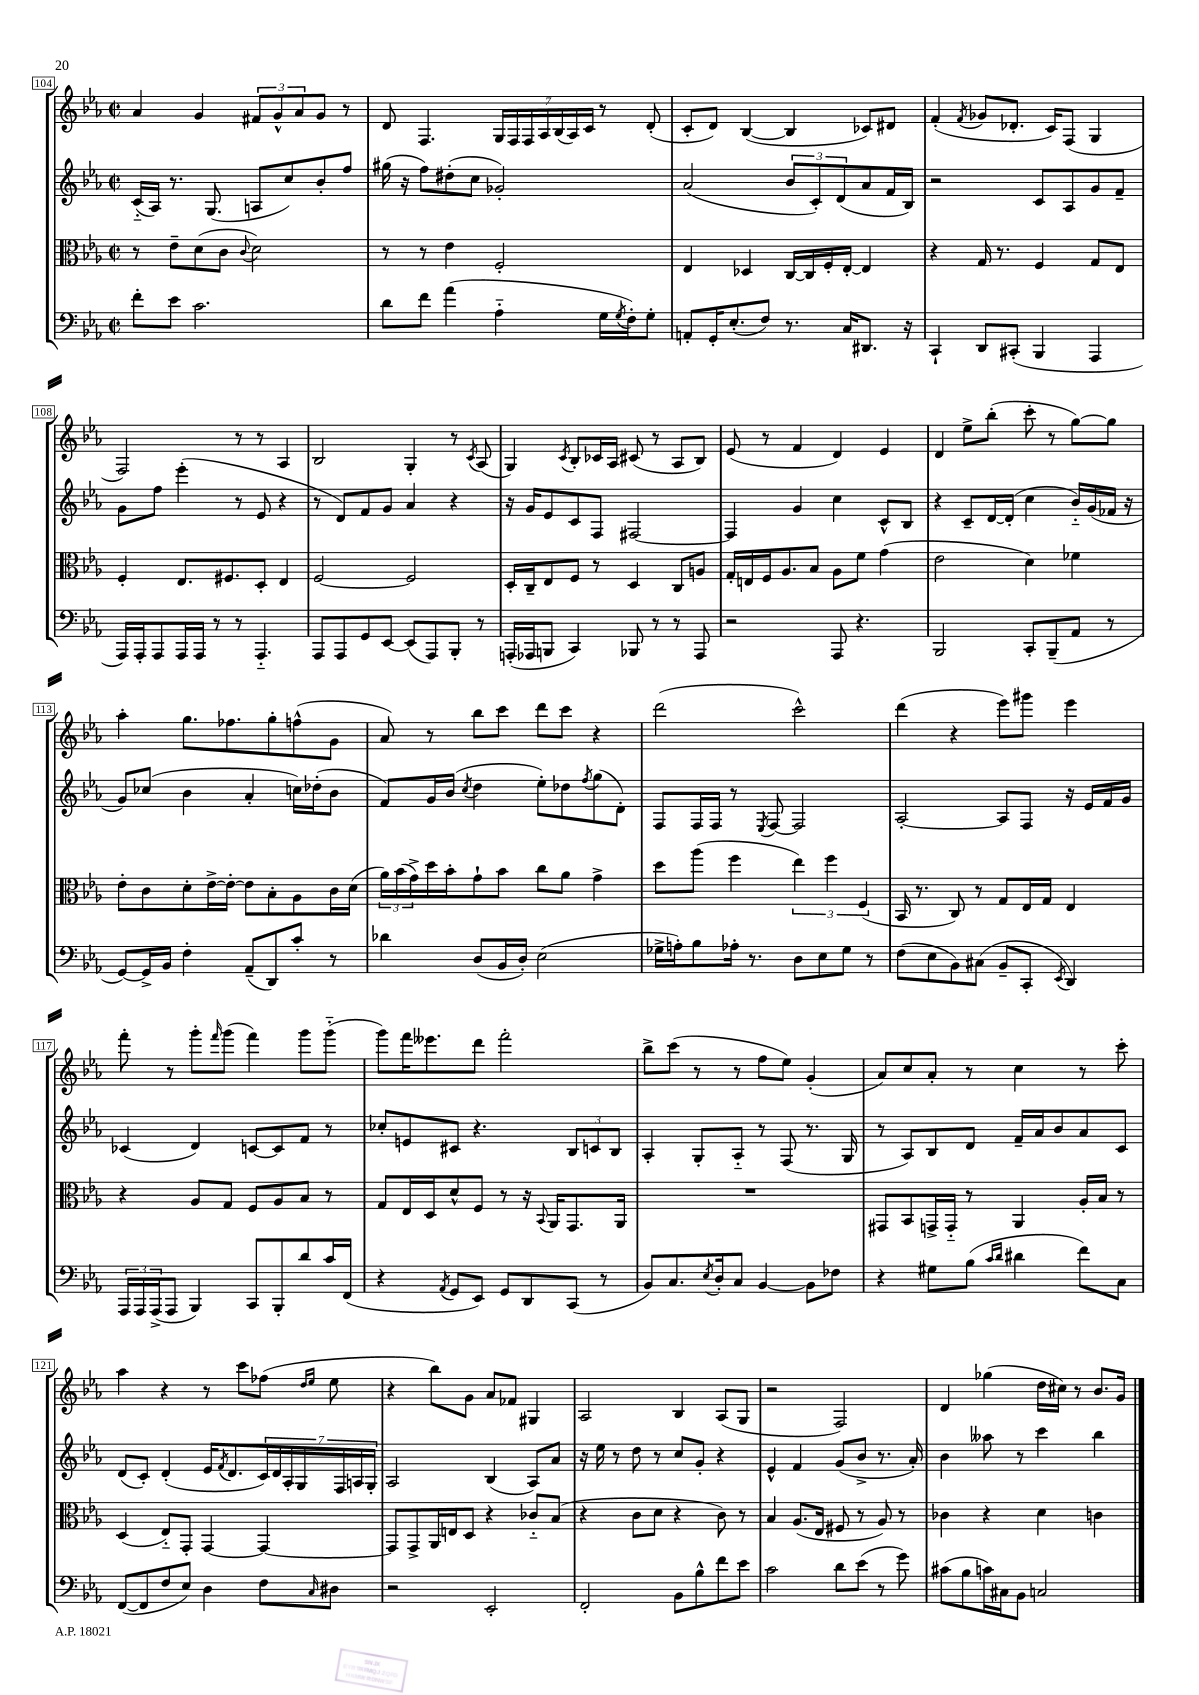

**kern	**kern	**kern	**kern
*staff4	*staff3	*staff2	*staff1
*clefF4	*clefC3	*clefG2	*clefG2
*k[b-e-a-]	*k[b-e-a-]	*k[b-e-a-]	*k[b-e-a-]
*M2/2	*M2/2	*M2/2	*M2/2
*met(c|)	*met(c|)	*met(c|)	*met(c|)
8f'	8r	(16c'~	4a-
.	.	16A-)	.
8e-	8e-~	8.r	.
2.c	(8d	.	4g
.	.	(8.G	.
.	8c	.	.
.	8qqc	.	.
.	2d)	8A	12f#
.	.	.	12g^^
.	.	8cc)	.
.	.	.	12a-
.	.	8b-'	8g
.	.	8ff	8r
=	=	=	=
8d	8r	(16gg#	8d
.	.	16r	.
8f	8r	8ff)	4.F
(4a-	4e-	(8dd#'	.
.	.	8cc	.
4A-'~	2F'	2g-')	28G
.	.	.	28F
.	.	.	28F
.	.	.	28A-
.	.	.	(28B-
.	.	.	28A-)
.	.	.	28c
16G	.	.	8r
8qG	.	.	.
16F')	.	.	.
8G'	.	.	(8d'
=	=	=	=
8AA'	4E-	(2a-	8c'
16GG'	.	.	8d)
(8.E-'	.	.	.
.	4D-	.	([4B-
8F)	.	.	.
8.r	[16C	12b-	4B-]
.	16C]	.	.
.	.	12c')	.
.	16F'	.	.
.	.	(12d	.
16C	[16E-'	.	.
8.DD#	4E-]	8a-	8c-)
.	.	16f	8d#
16r	.	16B-)	.
=	=	=	=
4CC`	4r	2r	(4f'
.	.	.	8qf
8DD	16G	.	8g-
.	8.r	.	.
(8CC#'	.	.	8.d-'
4BBB-	4F	8c	.
.	.	.	16c)
.	.	8A-	(8F
4AAA-	8G	8g	4G
.	8E-	8f~	.
=	=	=	=
16AAA-)	4F'	8g	2F)
16AAA-'	.	.	.
8AAA-	.	8ff	.
16AAA-	8.E-	(4eee-'	.
16AAA-	.	.	.
8r	.	.	.
.	8.F#	.	.
8r	.	8r	8r
4.AAA-'~	8D'	8e-	8r
.	4E-	4r	4A-
=	=	=	=
8AAA-	[2F	8r	2B-
8AAA-	.	8d)	.
8GG	.	8f	.
[8EE-	.	8g	.
(8EE-]	2F]	4a-	4G'
8AAA-)	.	.	.
8BBB-'	.	4r	8r
.	.	.	8qc
8r	.	.	(8A-
=	=	=	=
(16AAA'	16D'	16r	4G)
16AAA-	16C~	16g	.
8BBB	8E-	8e-	.
.	.	.	8qc
4CC)	8F	8c	8B-'
.	8r	8F	16c-
.	.	.	16A-
8BBB-	4D	[2F#	(8c#
8r	.	.	8r
8r	8C	.	8A-
8AAA-	8A	.	8B-)
=	=	=	=
2r	16G'	4F#]	(8e-
.	16E	.	.
.	16F	.	8r
.	8.A-	.	.
.	.	4g	4f
.	8B-	.	.
8AAA-	8A-	4cc	4d)
4.r	8f	.	.
.	(4g	8c^^	4e-
.	.	8B-	.
=	=	=	=
2BBB-	2e-	4r	4d
.	.	8c~	8ee-^
.	.	[16d	(8bb-'
.	.	(16d']	.
8CC'	4d)	4cc	8ccc'
(8BBB-~	.	.	8r
8AA-	4f-	16b-'~)	[8gg)
.	.	(16g	.
8r	.	16f-	8gg]
.	.	16r	.
=	=	=	=
[8GG)	8e-'	8g)	4aa-'
16GG^]	8c	(8cc-	.
16BB-	.	.	.
4F'	8d'	4b-	8.gg
.	[16e-^	.	.
.	16e-'_	.	8.ff-
(8AA-~	8e-]	4a-'	.
8DD)	8B-'	.	8gg'
8c'	8A-	16cc)	(8ff^^
.	.	(16dd-'	.
8r	16c	8b-	8g
.	(16d	.	.
=	=	=	=
4d-	24a-)	8f)	8a-)
.	(24b-	.	.
.	24g^)	.	.
.	16dd	16g	8r
.	16b-'	(16b-	.
.	.	8qcc	.
(8D	8g`	4dd	8bb-
16BB-	8b-	.	8ccc
16D')	.	.	.
(2E-	8cc	8ee-')	8ddd
.	8a-	8dd-	8ccc
.	.	8qff	.
.	4g^	(8gg	4r
.	.	8d')	.
=	=	=	=
16G-^	8dd	8F	(2ddd
16A')	.	.	.
8B-	(8aa-	16F	.
.	.	16F	.
16A-'	4ff	8r	.
8.r	.	.	.
.	.	8qE-	.
.	.	[8F	.
8D	6ee-)	2F]	2ccc^^)
8E-	.	.	.
.	6ff	.	.
8G-	.	.	.
.	(6F	.	.
8r	.	.	.
=	=	=	=
(8F	16BB-	[2A-'	(4ddd
.	8.r	.	.
8E-	.	.	.
8BB-)	8C)	.	4r
(8C#	8r	.	.
8BB-~	8G	8A-]	8eee-)
8CC'	16E-	8F	8ggg#
.	16G	.	.
8qEE-	.	.	.
4DD)	4E-	16r	4eee-
.	.	16e-	.
.	.	16f	.
.	.	16g	.
=	=	=	=
24AAA-	4r	(4c-	8fff'
24AAA-	.	.	.
(24AAA-^	.	.	.
8AAA-	.	.	8r
4BBB-)	8A-	4d)	8ggg'
.	.	.	16qqfff
.	8G	.	(8ggg
8CC	8F	[8c	4fff)
8BBB-'	8A-	8c]	.
8d	8B-	8f	8ggg
16c	8r	8r	(8ggg'~
(16FF	.	.	.
=	=	=	=
4r	8G	8cc-'	8ggg)
.	16E-	8e	16fff
.	16D	.	8.eee--
8qAA-	.	.	.
8GG	8d^^	8c#	.
8EE-)	8F	4.r	8ddd
8GG	8r	.	2fff'
8DD	16r	.	.
.	8qqBB-	.	.
.	16AA-	.	.
(8CC	8.GG	12B-	.
.	.	12c	.
8r	.	.	.
.	.	12B-	.
.	16AA-	.	.
=	=	=	=
8BB-)	1r	4A-'	8bb-^
8.C	.	.	(8ccc
.	.	8G'	8r
8qE-	.	.	.
16D'	.	.	.
8C	.	8A-'~	8r
[4BB-	.	8r	8ff
.	.	(8F	8ee-)
8BB-]	.	8.r	(4g'
8F-	.	.	.
.	.	16G	.
=	=	=	=
4r	8GG#	8r	8a-)
.	8BB-	8A-)	8cc
8G#	16GG^	8B-	8a-'
.	16GG'~	.	.
(8B-	8r	8d	8r
16qqc	.	.	.
16qqd	.	.	.
4d#	4AA-	16f~	4cc
.	.	16a-	.
.	.	8b-	.
8f)	16A-'	8a-	8r
.	16B-	.	.
8C	8r	8c	8ccc'
=	=	=	=
([8FF	(4D	(8d	4aa-
8FF]	.	8c')	.
8F	8E-'~)	(4d'	4r
8E-)	8GG'	.	.
4D	[4GG	16e-	8r
.	.	8qf	.
.	.	8.d	.
.	.	.	8ccc
8F	4GG_	28c)	(8ff-
.	.	28d	.
.	.	28A-'	.
.	.	28G	.
.	.	.	16qqdd
16qqC	.	.	16qqee-
8D#	.	.	8ee-
.	.	28F	.
.	.	28A	.
.	.	28G'	.
=	=	=	=
2r	8GG]	2A-	4r
.	8GG^	.	.
.	16AA-	.	8bb-)
.	16E	.	.
.	8D	.	8g
2EE-'	4r	(4B-	8a-
.	.	.	8f-
.	8c-'~	8A-)	4G#
.	(8B-	8a-	.
=	=	=	=
2FF'	4r	16r	2A-
.	.	16ee-	.
.	.	8r	.
.	8c	8dd	.
.	8d	8r	.
8BB-	4r	8cc	4B-
8B-^^	.	8g'	.
8f	8c)	4r	(8A-
8e-	8r	.	8G
=	=	=	=
2c	4B-	4e-^^	2r
.	(8.A-	4f	.
.	16E-	.	.
8d	8F#	(8g	2F)
(8e-	8r	8b-^	.
8r	8A-)	8.r	.
8g)	8r	.	.
.	.	16a-')	.
=	=	=	=
(8c#	4c-	4b-	4d
8B-	.	.	.
16c)	4r	8aa--	(4gg-
16C#	.	.	.
8BB-	.	8r	.
2C	4d	4ccc	16dd
.	.	.	16cc#)
.	.	.	8r
.	4c	4bb-	8.b-
.	.	.	16g
==	==	==	==
*-	*-	*-	*-
